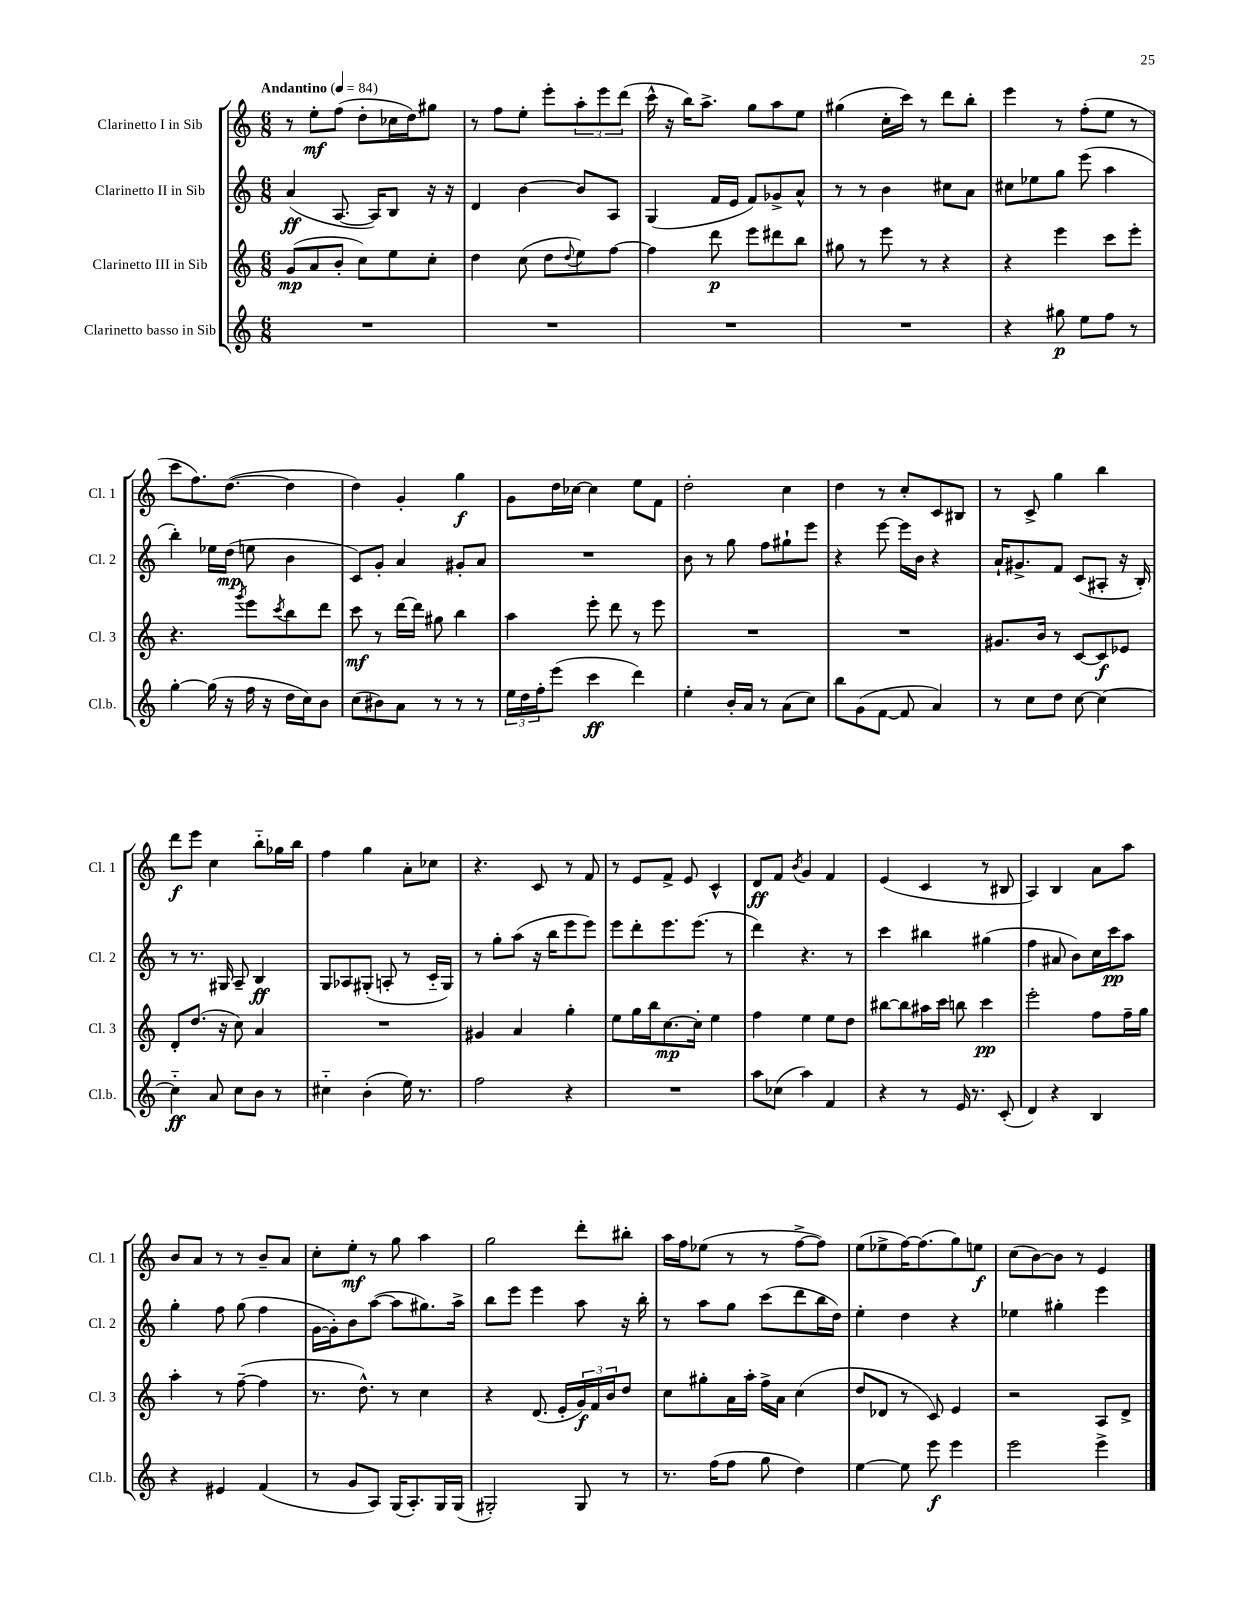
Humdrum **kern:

**kern	**kern	**kern	**kern
*staff4	*staff3	*staff2	*staff1
*clefG2	*clefG2	*clefG2	*clefG2
*k[]	*k[]	*k[]	*k[]
*M6/8	*M6/8	*M6/8	*M6/8
*MM84	*MM84	*MM84	*MM84
2.r	(8g	(4a	8r
.	8a	.	8ee'
.	8b'	[8.A	(8ff
.	8cc)	.	8dd'
.	.	16A])	.
.	8ee	8B	16cc-
.	.	.	16dd)
.	8cc'	16r	8gg#
.	.	16r	.
=	=	=	=
2.r	4dd	4d	8r
.	.	.	8ff
.	(8cc	[4b	8ee'
.	8dd	.	8eee'
.	8qqdd	.	.
.	8ee)	8b]	12aa'
.	.	.	12eee
.	[8ff	8A	.
.	.	.	(12ddd
=	=	=	=
2.r	4ff]	(4G	16ccc^^
.	.	.	16r
.	.	.	16bb)
.	.	.	8.aa^
.	8ddd	16f	.
.	.	16e	.
.	8eee	8f)	8gg
.	8ddd#	8g-^	8aa
.	8bb	8a^^	8ee
=	=	=	=
2.r	8gg#	8r	(4gg#
.	8r	8r	.
.	8eee	4b	16cc'
.	.	.	16ccc)
.	8r	.	8r
.	4r	8cc#	8ddd
.	.	8a	8bb'
=	=	=	=
4r	4r	8cc#	4eee
.	.	8ee-	.
8gg#	4eee	8gg	8r
8ee	.	(8eee	(8ff'
8ff	8ccc	4aa	8ee
8r	8eee'	.	8r
=	=	=	=
[4gg'	4.r	4bb')	8ccc
.	.	.	8.ff)
(16gg]	.	16ee-	.
16r	.	(16dd	([8.dd
.	8qggg	.	.
16ff	8eee	8ee	.
16r	.	.	.
.	8qccc	.	.
16dd	8bb	4b	4dd]
16cc)	.	.	.
8b	8ddd	.	.
=	=	=	=
(8cc	8ccc	8c)	4dd)
8b#)	8r	8g'	.
8a	[16ddd	4a	4g'
.	16ddd]	.	.
8r	8gg#	.	.
8r	4bb	8g#'	4gg
8r	.	8a	.
=	=	=	=
24ee	4aa	2.r	8g
24dd	.	.	.
24ff'	.	.	.
(8eee	.	.	16dd
.	.	.	[16cc-
4ccc	8eee'	.	4cc-]
.	8ddd	.	.
4ddd)	8r	.	8ee
.	8eee	.	8f
=	=	=	=
4ee'	2.r	8b	2dd'
.	.	8r	.
16b'	.	8gg	.
16a	.	.	.
8r	.	8ff	.
(8a	.	8gg#`	4cc
8cc)	.	8eee	.
=	=	=	=
8bb	2.r	4r	4dd
(8g	.	.	.
[8f	.	[8eee	8r
8f]	.	16eee]	8cc'
.	.	16b	.
4a)	.	4r	8c
.	.	.	8B#
=	=	=	=
8r	8.g#	16a`	8r
.	.	8.g#^	.
8cc	.	.	8c^
.	16b	.	.
8dd	8r	8f	4gg
[8cc	[8c	(8c	.
4cc_	8c]	8A#'	4bb
.	8e-	16r	.
.	.	16B')	.
=	=	=	=
4cc'~]	8d'	8r	8ddd
.	(8.dd	8.r	8eee
8a	.	.	4cc
.	16r	16G#	.
8cc	8cc)	8A~	.
8b	4a	4B	8bb'~
8r	.	.	16gg-
.	.	.	16bb
=	=	=	=
4cc#'~	2.r	8G	4ff
.	.	8A-	.
(4b'	.	(8G#'	4gg
.	.	8A'	.
16ee)	.	8r	8a'
8.r	.	.	.
.	.	16c'~	8cc-
.	.	16G#)	.
=	=	=	=
2ff	4g#	8r	4.r
.	.	8gg'	.
.	4a	(8aa	.
.	.	16r	8c
.	.	16bb	.
4r	4gg'	8eee	8r
.	.	8eee)	8f
=	=	=	=
2.r	8ee	8eee	8r
.	16gg	8ddd'	8e
.	16bb	.	.
.	[8.cc	8.eee	8f^
.	.	.	8e
.	16cc']	(8.eee	.
.	4ee	.	4c^^
.	.	8r	.
=	=	=	=
8aa	4ff	4ddd)	8d
(8cc-	.	.	8f
.	.	.	8qb
4aa)	4ee	4.r	4g
4f	8ee	.	4f
.	8dd	8r	.
=	=	=	=
4r	[8bb#	4ccc	(4e
.	8bb#]	.	.
8r	16aa#	4bb#	4c
.	16ccc	.	.
16e	8bb	.	.
8.r	.	.	.
.	4ccc	(4gg#	8r
(8c'	.	.	8B#
=	=	=	=
4d)	2eee'	4ff	4A)
4r	.	8a#	4B
.	.	8b)	.
4B	8ff	16cc	8a
.	.	16ccc	.
.	16ff~	8aa	8aa
.	16gg	.	.
=	=	=	=
4r	4aa'	4gg'	8b
.	.	.	8a
4e#	8r	8ff	8r
.	([8ff~	(8gg	8r
(4f	4ff]	4ff	8b~
.	.	.	8a
=	=	=	=
8r	8.r	[16g	8cc'
.	.	16g'])	.
8g	.	8b	8ee'
.	8.dd^^)	.	.
8A)	.	([8aa	8r
(16G	8r	8aa]	8gg
8.A')	.	.	.
.	4cc	8.gg#)	4aa
16G	.	.	.
(16G	.	16aa^	.
=	=	=	=
2G#')	4r	8bb	2gg
.	.	8eee	.
.	(8.d	4eee	.
.	16e'	.	.
8G#	24g)	8aa	8ddd'
.	24f	.	.
.	24b	.	.
8r	8dd	16r	8bb#'
.	.	16bb'	.
=	=	=	=
8.r	8cc	8r	16aa
.	.	.	16ff
.	8gg#'	8aa	(8ee-
(16ff	.	.	.
8ff	16a	8gg	8r
.	16aa'	.	.
8gg	16ff^	(8ccc	8r
.	16a	.	.
4dd)	(4cc	8ddd	[8ff^
.	.	16bb	8ff])
.	.	16dd)	.
=	=	=	=
[4ee	8dd	4ee'	(8ee
.	8d-	.	8ee-^
8ee]	8r	4dd	[16ff)
.	.	.	(8.ff]
8eee	8c)	.	.
4eee	4e	4r	8gg)
.	.	.	8ee
=	=	=	=
2eee	2r	4ee-	(8cc
.	.	.	[8b)
.	.	4gg#'	8b]
.	.	.	8r
4eee^	8A	4eee	4e
.	8d^	.	.
==	==	==	==
*-	*-	*-	*-
